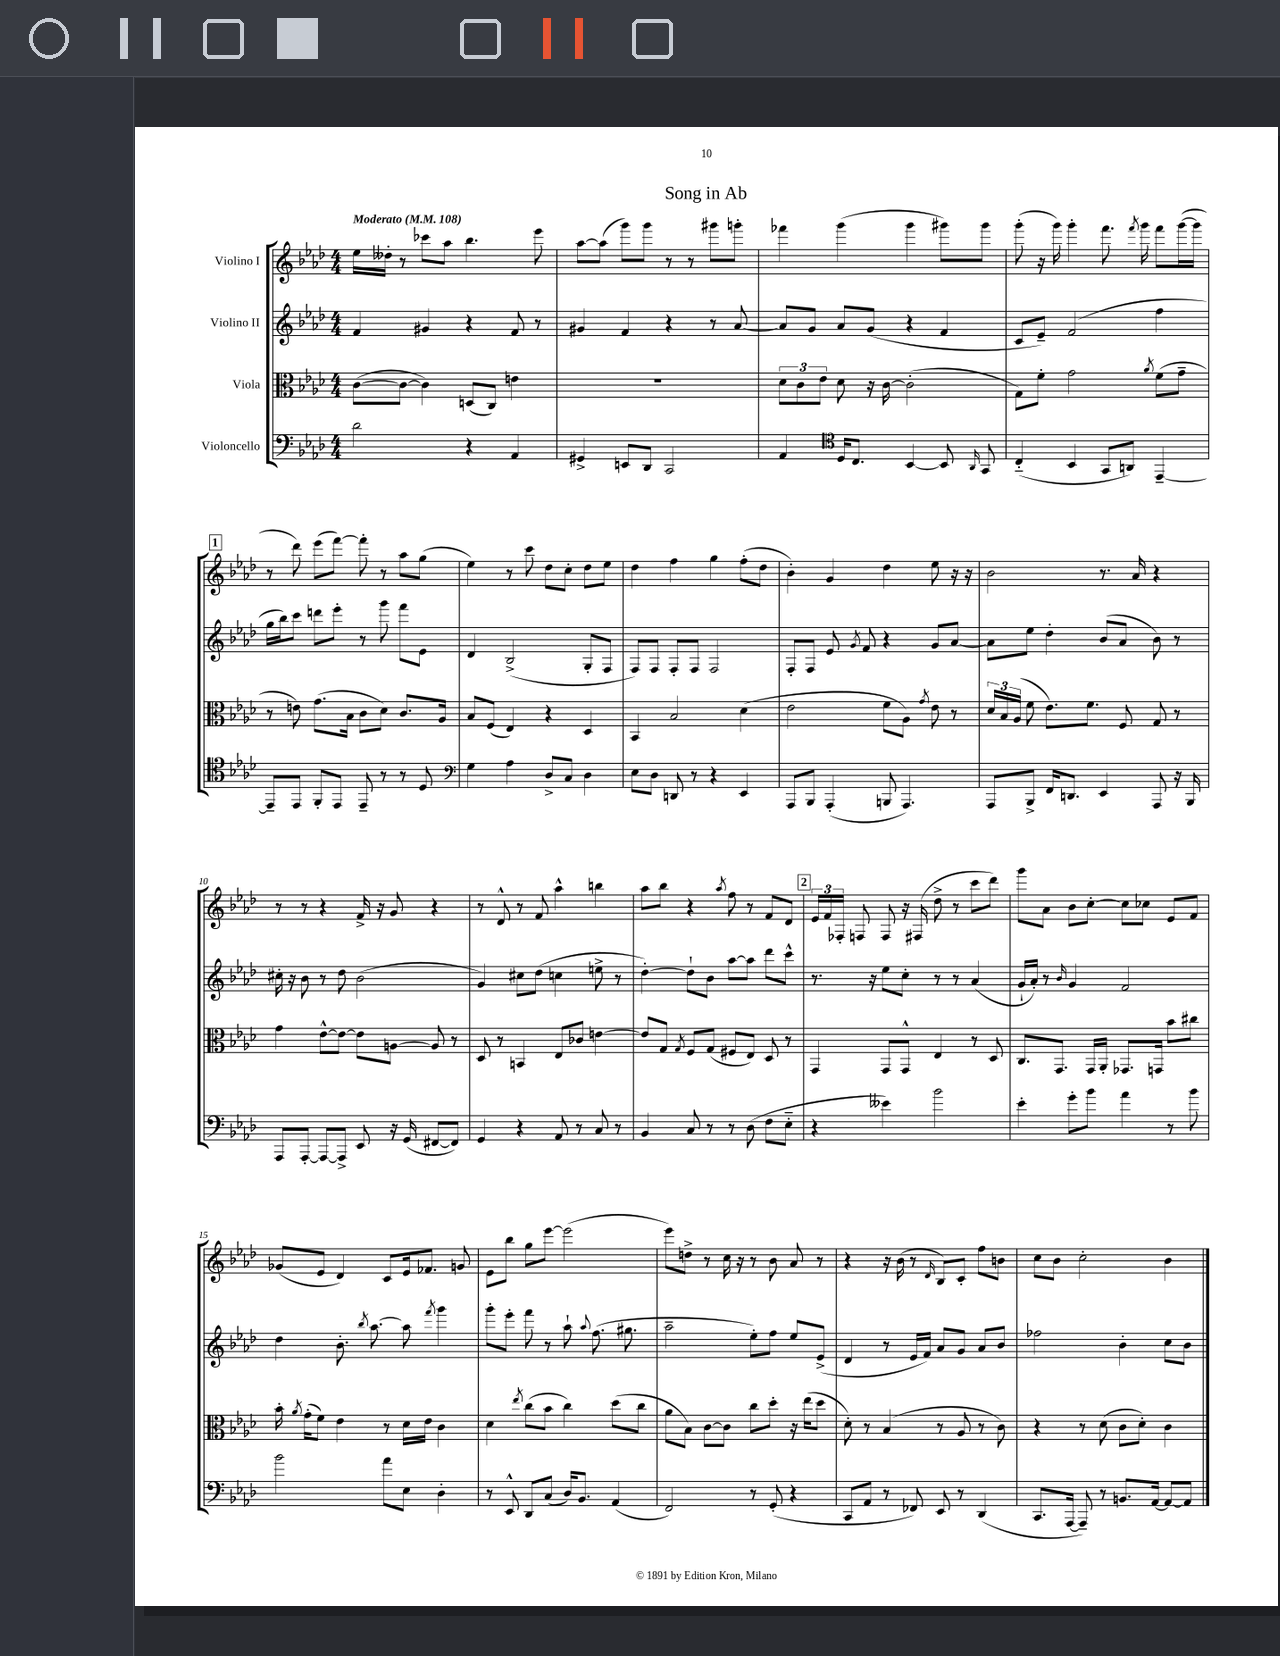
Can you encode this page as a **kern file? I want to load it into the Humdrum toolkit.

**kern	**kern	**kern	**kern
*part4	*part3	*part2	*part1
*staff4	*staff3	*staff2	*staff1
*I"Violoncello	*I"Viola	*I"Violino II	*I"Violino I
*clefF4	*clefC3	*clefG2	*clefG2
*k[b-e-a-d-]	*k[b-e-a-d-]	*k[b-e-a-d-]	*k[b-e-a-d-]
*M4/4	*M4/4	*M4/4	*M4/4
*MM108	*MM108	*MM108	*MM108
=1	=1	=1	=1
!	!	!	!LO:TX:a:B:t=Moderato
2d-\	([8c\L	4f/	16ee-\LL
.	.	.	16dd--X'\JJ
.	8c\J_	.	8r
.	4c\])	4g#X/	8ccc-X\L
.	.	.	8aa-\J
4r	(8Dn/L	4r	4.bb-\
.	8C/J)	.	.
4AA-/	4en\	8f/	.
.	.	8r	8eee-\
=2	=2	=2	=2
4GG#X^/	1r	4g#X/	[8aa-\L
.	.	.	(8aa-\J]
8EEn/L	.	4f/	8ggg\L)
8DD-/J	.	.	8ggg\J
2CC/	.	4r	8r
.	.	.	8r
.	.	8r	8ggg#X\L
.	.	[8a-/	8gggn'\J
=3	=3	=3	=3
4AA-/	12d-\L	8a-/L]	4fff-X\
.	12c\	.	.
.	.	8g/J	.
.	12e-\J	.	.
*clefC4	*	*	*
16D-/KL	8d-\	8a-/L	(4ggg\
8.C/J	.	.	.
.	16r	(8g/J	.
.	[16c\	.	.
[4BB-/	(2c'\]	4r	4ggg\
8BB-/]	.	4f/	8ggg#X\L)
16qqAA-/	.	.	.
8GG/	.	.	8ggg#\J
=4	=4	=4	=4
(4C/	8G\L)	8c/L	(8ggg'\
.	8f'\J	8e-~/J)	16r
.	.	.	16ggg\)
4BB-/	2g\	(2f/	4ggg'\
8GG/L	.	.	8.fff\
8AAn/J)	.	.	.
.	.	.	8qfff/
.	.	.	16ggg\
.	8qa-/	.	.
[4EE-~/	(8f\L	4ff\	8fff\L
.	8g~\J	.	([16ggg\L
.	.	.	16ggg\JJ]
!!LO:LB:g=z
!!LO:REH:place=s1:t=1
=5	=5	=5	=5
8EE-~/L]	8r	16gg\LL	8r
.	.	16bb-\J)	.
8EE-/J	8en\)	8ccc\J	8ddd-\)
8FF'/L	(8.g\L	8dddn\L	(8eee-\L
8EE-/J	.	8eee-'\J	[8fff\J)
.	16B-\Jk	.	.
8EE-~/	8c\L	8r	8fff'\]
8r	8d-\J)	8ggg\	8r
8r	8.c/L	8fff\L	8aa-\L
8D-/	.	8e-\J	(8gg\J
.	16A-/Jk	.	.
=6	=6	=6	=6
*clefF4	*	*	*
4G\	8B-/L	4d-/	4ee-\)
.	(8F/J	.	.
4A-\	4E-/)	(2B-^/	8r
.	.	.	8ccc\
8D-^/L	4r	.	8dd-\L
8C/J	.	.	8cc'\J
4D-\	4D-/	8G'/L	8dd-\L
.	.	8F/J	8ee-\J
=7	=7	=7	=7
8E-\L	4BB-/	8F/L)	4dd-\
8D-\J	.	8F/J	.
8DDn/	2B-/	8F'/L	4ff\
8r	.	8F/J	.
4r	.	2F/	4gg\
4EE-/	(4d-\	.	(8ff'\L
.	.	.	8dd-\J
=8	=8	=8	=8
8AAA-/L	2e-\	8F'/L	4b-'\)
8BBB-/J	.	8F/J	.
(4AAA-'/	.	8e-/	4g/
.	.	8qg/	.
.	.	8f/	.
8BBBn/	8f\L	4r	4dd-\
4.AAA-/)	8A-\J)	.	.
.	8qg/	.	.
.	8e-\	8g/L	8ee-\
.	8r	[8a-/J	16r
.	.	.	16r
=9	=9	=9	=9
8AAA-/L	24d-/LL	8a-\L]	2b-\
.	24B-/	.	.
.	(24A-/JJ	.	.
8BBB-^/J	8f\	8ee-\J	.
16FF/KL	8.e-\L)	4dd-'\	.
8.DDn/J	.	.	.
.	8.f\J	.	.
4EE-/	.	(8b-/L	8.r
.	8F/	8a-/J	.
.	.	.	16a-/
8AAA-/	8G/	8b-\)	4r
16r	8r	8r	.
16BBB-/	.	.	.
!!LO:LB:g=z
=10	=10	=10	=10
8AAA-/L	4g\	16cc#X'\	8r
.	.	16r	.
[8AAA-'/J	.	8b-\	8r
8AAA-/L_	[8e-^^\L	8r	4r
8AAA-^/J]	8e-\J_	8dd-\	.
8EE-/	8e-\L]	(2b-\	16f^/
.	.	.	16r
16r	[8An\J	.	8g/
(16GG/	.	.	.
[8FF#X/L	8A/]	.	4r
8FF#/J])	8r	.	.
=11	=11	=11	=11
4GG/	8D-/	4g/)	8r
.	8r	.	8d-^^/
4r	4BBn/	8cc#X\L	8r
.	.	(8dd-\J	8f/
8AA-/	8E-/L	4ccn\	4aa-^^\
8r	8c-X/J	.	.
8C/	[4en\	8een^\	4bbn\
8r	.	8r	.
=12	=12	=12	=12
4BB-/	8e/L]	[4dd-'\)	8aa-\L
.	8G/J	.	8bb-\J
.	8qG/	.	.
8C/	8F/L	8dd-`\L]	4r
8r	(8G/J	8b-\J	.
.	.	.	8qaa-/
8r	8F#X/L	[8aa-\L	8ff\
(8D-\	8E-/J)	8aa-\J]	8r
8F\L	8D-/	8ddd-\L	8f/L
8E-\J	8r	8ccc^^\J	8d-/J
!!LO:REH:place=s1:t=2
=13	=13	=13	=13
4r	4GG/	8.r	24e-/LL
.	.	.	24f/
.	.	.	24F-X'/JJ
.	.	.	8Fn/
.	.	16r	.
4e--X\)	8GG/L	8ee-\L	8F/
.	8GG^^/J	8cc'\J	16r
.	.	.	(16F#X/
2b-\	4E-/	8r	8dd-^\
.	.	8r	8r
.	8r	(4a-/	8ccc\L
.	8D-/	.	8ddd-\J)
=14	=14	=14	=14
4e-'\	8.C/L	16g`/LL	8ggg\L
.	.	16a-'/JJ)	.
.	.	8r	8a-\J
.	8.GG/J	.	.
.	.	16qqb-/	.
8g'\L	.	4g/	8b-\L
8b-\J	16GG/LL	.	[8cc'\J
.	16AA-'/JJ	.	.
4a-\	8.GG-X/L	2f/	8cc\L]
.	.	.	8cc-X\J
.	16GGn/Jk	.	.
8r	8b-\L	.	8e-/L
8b-\	8cc#X\J	.	8f/J
!!LO:LB:g=z
=15	=15	=15	=15
2b-\	16b-'\	4dd-\	(8g-X/L
.	8qa-/	.	.
.	(16g'\KL	.	.
.	8f\J)	.	8e-/J
.	4e-\	8.b-'\	4d-/)
.	.	8qbb-/	.
.	.	[8.aa-\	.
8a-\L	8r	.	8c/L
8E-\J	16d-\LL	8aa-\]	16e-/k
.	16e-\JJ	.	8.f-X/J
.	.	8qfff/	.
4D-'\	4c\	4ggg\	.
.	.	.	8gn/
=16	=16	=16	=16
8r	4d-\	8ggg'\L	8e-\L
8EE-^^/	.	8eee-'\J	8bb-\J
.	8qee-/	.	.
8DD-/L	(8cc\L	8fff\	8gg\L
(8C/J	8b-\J	8r	[8eee-\J
16D-/KL)	4cc\)	8aa-`\	(2eee-\]
8.BB-/J	.	.	.
.	.	8qqaa-/	.
.	.	(8.ff\	.
(4AA-/	(8dd-\L	.	.
.	.	8.gg#X\	.
.	8cc\J	.	.
=17	=17	=17	=17
2FF/)	8a-\L	2aa-~\	8eee-\L)
.	8B-\J)	.	8ddn^\J
.	[8c\L	.	8r
.	8c\J]	.	16cc\
.	.	.	16r
8r	8cc\L	8ee-'\L)	8r
(8GG'/	8dd-'\J	8ff\J	8b-\
4r	16r	8ee-/L	8a-/
.	(16ee-\KL	.	.
.	8dd-\J	(8e-^/J	8r
=18	=18	=18	=18
8CC/L	8d-'\)	4d-/	4r
8AA-/J	8r	.	.
8r	(4B-/	8r	16r
.	.	.	(16b-\
8FF-X/)	.	16e-/LL	8r
.	.	16f/JJ)	.
.	.	.	16qqd-/
8EE-/	8r	8a-/L	8B-/L)
8r	8A-/	8g/J	8c'/J
(4DD-/	8r	8a-/L	8ff\L
.	8c\)	8b-/J	8bn\J
=19	=19	=19	=19
8.CC/L	4r	2ff-X\	8cc\L
.	.	.	8b-\J
[16AAA-/Jk	.	.	.
8AAA-~/])	8r	.	2cc'\
8r	(8d-\	.	.
8.BBn/L	8c\L	4b-'\	.
.	8d-'\J)	.	.
[16AA-/Jk	.	.	.
8AA-/L_	4c\	8cc\L	4b-\
8AA-/J]	.	8b-\J	.
==	==	==	==
*-	*-	*-	*-
